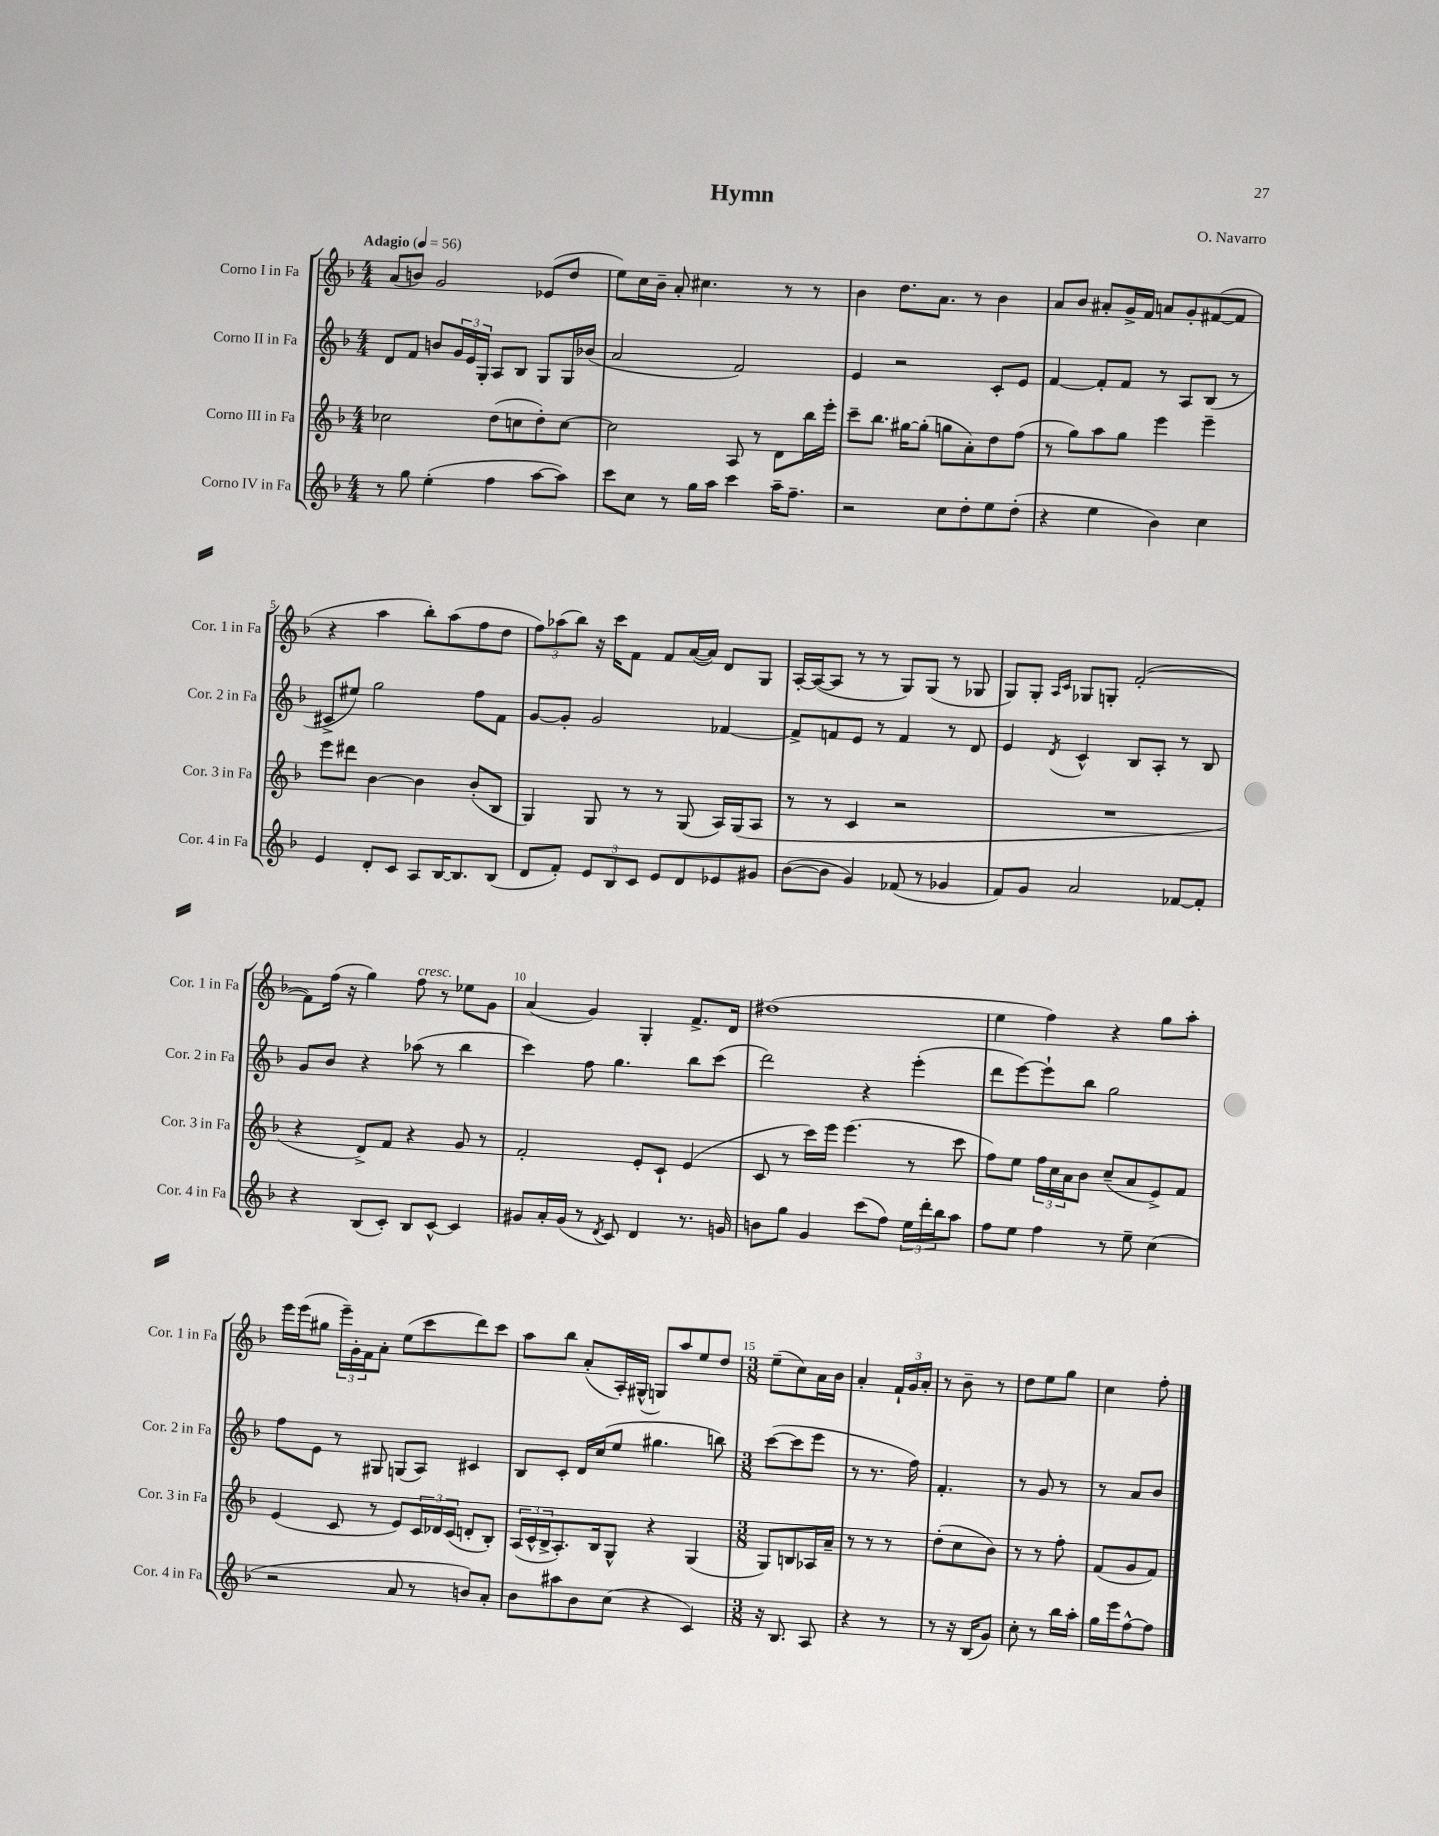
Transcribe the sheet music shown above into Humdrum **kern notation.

**kern	**kern	**kern	**kern
*part4	*part3	*part2	*part1
*staff4	*staff3	*staff2	*staff1
*I"Corno IV in Fa	*I"Corno III in Fa	*I"Corno II in Fa	*I"Corno I in Fa
*I'Cor. 4 in Fa	*I'Cor. 3 in Fa	*I'Cor. 2 in Fa	*I'Cor. 1 in Fa
*clefG2	*clefG2	*clefG2	*clefG2
*k[b-]	*k[b-]	*k[b-]	*k[b-]
*M4/4	*M4/4	*M4/4	*M4/4
*MM56	*MM56	*MM56	*MM56
=1	=1	=1	=1
!	!	!	!LO:TX:a:B:t=Adagio
8r	2cc-X\	8d/L	(8a/L
8gg\	.	8f/J	8bn/J)
(4ee'\	.	8bn/L	2g/
.	.	24g/L	.
.	.	24e/	.
.	.	24G'/JJ	.
4ff\	(8dd\L	8A/L	.
.	8ccn\	8B-/J	.
[8aa\L	8dd'\)	8G/L	(8e-X/L
8aa\J])	[8cc\J	16G/L	8dd/J
.	.	(16b-X/JJ	.
=2	=2	=2	=2
8ccc\L	2cc\]	2a/	8ee\L)
8cc\J	.	.	16cc\L
.	.	.	16b-~\JJ
8r	.	.	8a'/
16gg\LL	.	.	4.cc#X\
16aa\JJ	.	.	.
4ccc\	8A/	2f/)	.
.	8r	.	.
16aa~\KL	8d\L	.	8r
8.ff~\J	.	.	.
.	16bb-\L	.	8r
.	16eee'\JJ	.	.
=3	=3	=3	=3
2r	8ccc~\L	4e/	4b-\
.	8.bb-\J	.	.
.	.	2r	8.dd\L
.	[16gg#X\KL	.	.
.	(8gg#'\J]	.	.
.	.	.	8.a\J
8cc\L	8ggn\L	.	.
8dd'\	8a'\)	.	8r
8ee\	8dd\	8c'/L	4b-\
(8dd'\J	(8ff\J	8e/J	.
=4	=4	=4	=4
4r	8r	[4f/	8a/L
.	8gg\L)	.	8b-/J
4ee\	8aa\	8f'/L]	8a#X'/L
.	8gg\J	8f/J	16g^/L
.	.	.	16f/JJ
4b-\)	4eee\	8r	8an/L
.	.	8A/L	8g'/
4cc\	4eee~\	(8B-/J	([8f#X/
.	.	8r	8f#/J]
!!LO:LB:g=z
=5	=5	=5	=5
4e/	8eee\L	8c#X^/L	4r
.	8ddd#X\J	8ee#X/J)	.
8d'/L	[4b-\	2gg\	4aa\
8c/J	.	.	.
8A/L	4b-\]	.	8bb-'\L)
[16B-/K	.	.	(8aa\
8.B-/]	.	.	.
.	(8b-'/L	8ff\L	8ff\
(8B-/J	8B-/J	8f\J	8dd\J
=6	=6	=6	=6
8d/L	4G/)	[8g/L	12ff\L)
.	.	.	(12aa-X\
8f'/J)	.	8g'/J]	.
.	.	.	12bb-\J)
12e/L	8G/	2g/	16r
.	.	.	16ccc\KL
12B-/	.	.	.
.	8r	.	8f\J
12c/J	.	.	.
8e/L	8r	.	8f/L
8d/	(8G/	.	([16a/L
.	.	.	16a/JJ])
8e-X/	16A/LL)	[4f-X/	8d/L
.	(16G/J	.	.
8g#X/J	8A/J	.	8G/J
=7	=7	=7	=7
([8b-\L	8r	8f-^/L]	[16A'/LL
.	.	.	(16A/J_
8b-\J]	8r	8fn/	8A/J]
4g/)	4c/	8e/J	8r
.	.	8r	8r
(8f-X/	2r	4f/	8G/L)
8r	.	.	(8G/J
4g-X/	.	8r	8r
.	.	8d/	8G-X/
=8	=8	=8	=8
8f/L)	1r	4e/	8G/L)
8g/J	.	.	8G'/J
.	.	.	16qqA/LL
.	.	8qd/	16qqc/JJ
2a/	.	4c^^/	8G-X/L
.	.	.	8Gn'/J
.	.	8B-/L	([2f'/
.	.	8A'/J	.
[8f-X/L	.	8r	.
8f-'/J]	.	8B-/	.
!!LO:LB:g=z
=9	=9	=9	=9
4r	4r	8g/L	8f\L])
.	.	8b-/J	(16ff\Jk
.	.	.	16r
(8B-/L	8d^/L)	4r	4gg\)
8c'/J)	8f/J	.	.
!	!	!	!LO:TX:a:i:t=cresc.
8B-/L	4r	(8aa-X\	8ff\
[8c^^/J	.	8r	8r
4c/]	8g/	4bb-\	8ee-X\L
.	8r	.	8g\J
=10	=10	=10	=10
8g#X/L	2f'/	4ccc\)	(4a/
16a'/L	.	.	.
(16g#/JJ	.	.	.
8r	.	8ff\	4g/)
8qd/	.	.	.
8c/)	.	4.gg\	.
4d/	8e'/L	.	4G'/
.	8c`/J	.	.
8.r	(4e/	8bb-\L	8.f^/L
.	.	(8ccc\J	.
16gn/	.	.	16d/Jk
=11	=11	=11	=11
8bn\L	8c/	2ddd\)	(1dd#X
8gg\J	8r	.	.
4g/	16ccc\LL)	.	.
.	16eee\JJ	.	.
.	(4.eee\	.	.
(8ccc\L	.	4r	.
8ff\J)	.	.	.
24ee\LL	8r	(4eee'\	.
24ddd'\	.	.	.
24bb-\J	.	.	.
8aa\J	8ccc\	.	.
=12	=12	=12	=12
8ff\L	8ff\L)	8ddd\L	4ee\
8ee\J	8ee\J	[8eee\)	.
4ff\	24ff\LL	8eee`\]	4ff\)
.	24cc\	.	.
.	24a\J	.	.
.	8b-\J	8bb-\J	.
8r	(8cc~/L	2gg\	4r
8ee~\	8a/	.	.
(4cc\	8e^/)	.	8gg\L
.	8f/J	.	8aa'\J
!!LO:LB:g=z
=13	=13	=13	=13
2r	(4e/	8ff\L	16eee\LL
.	.	.	(16eee\J
.	.	8e\J	8gg#X\J
.	8c/	8r	24eee~\LL)
.	.	.	24g'\
.	.	.	24f\J
.	8r	8G#X/	8a'\J
8a/	8e/L)	(8Gn/L	(8ee\L
8r	24c/L	8A/J)	8ccc\
.	24d-X/	.	.
.	(24c/JJ	.	.
8bn/L)	8dn'/L	4c#X/	8ddd\)
8a'/J	8B-'/J)	.	8ccc\J
=14	=14	=14	=14
8b-\L	(24A/LL	8B-/L	8aa\L
.	24c^^/	.	.
.	24B-^/J	.	.
8aa#X\	8.A'/)	8c'/J	8bb-\J
8b-\	.	16d/LL	(8a'/L
.	16B-/k	(16cc/J	.
(8cc\J	8G^^/J	8ee/J	16A'/L)
.	.	.	(16G#X^^/JJ
4r	4r	4.gg#X\	8Gn/L)
.	.	.	8aa/
4c/)	(4G/	.	8ee/
.	.	8bbn\)	8dd/J
=15	=15	=15	=15
*M3/8	*M3/8	*M3/8	*M3/8
16r	8G/L)	([8ccc\L	(8ee~\L
8.B-/	.	.	.
.	8Bn/	8ccc\]	8cc\)
8A/	16A-X/L	8eee\J	16a\L
.	16a~/JJ	.	16b-\JJ
=16	=16	=16	=16
4r	8r	8r	4a'/
.	8r	8.r	.
8r	8r	.	24f`/LL
.	.	.	24g/
.	.	16ff\)	.
.	.	.	24a'/JJ
=17	=17	=17	=17
8r	(8dd'\L	4.f'/	8r
16r	8cc\	.	8b-~\
(16B-/KL	.	.	.
8g/J)	8b-\J)	.	8r
=18	=18	=18	=18
8cc'\	8r	8r	8dd\L
8r	8r	8g/	8ee\
16bb-\LL	8ff'\	8r	8gg\J
16aa'\JJ	.	.	.
=19	=19	=19	=19
16gg\LL	(8f/L	8r	4cc\
16eee\J	.	.	.
[8ff^^\	8g/	8a/L	.
8ff\J]	8f/J)	8b-/J	8ff'\
==	==	==	==
*-	*-	*-	*-
